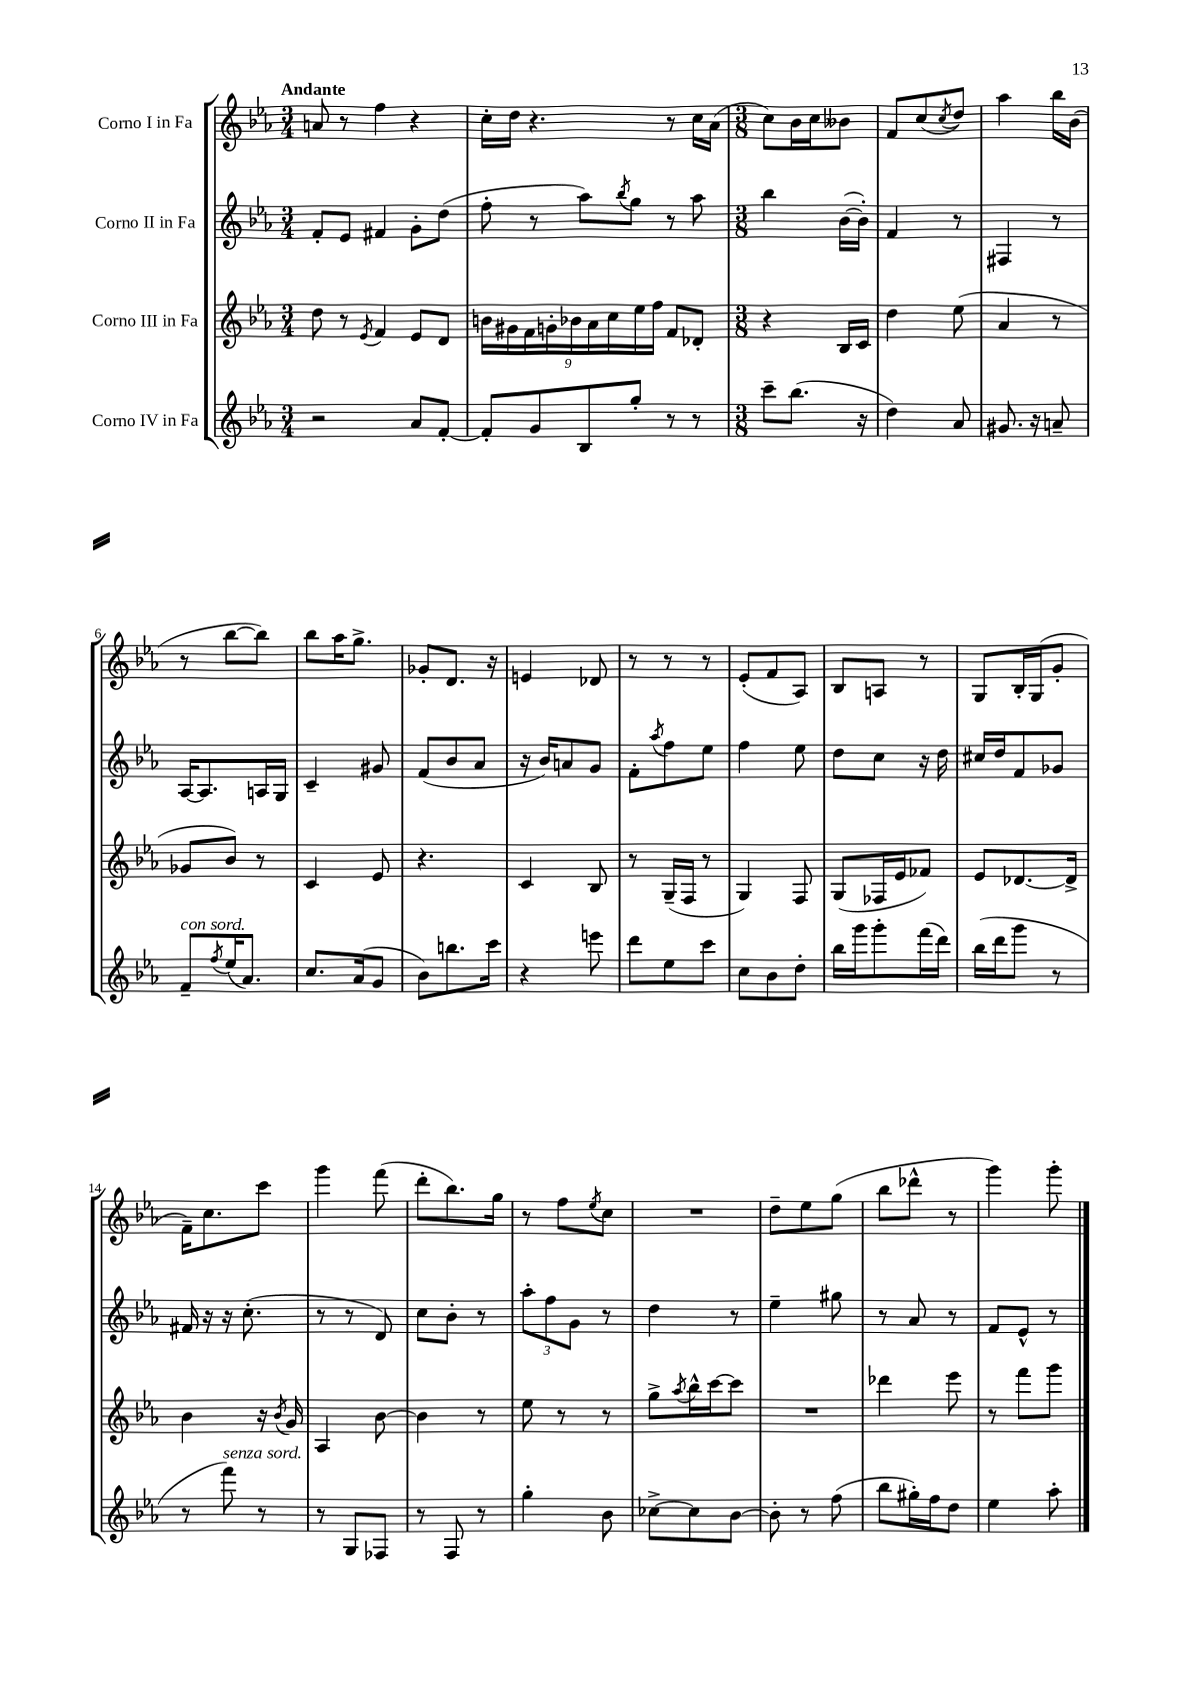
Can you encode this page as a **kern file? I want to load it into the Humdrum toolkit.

**kern	**kern	**kern	**kern
*part4	*part3	*part2	*part1
*staff4	*staff3	*staff2	*staff1
*I"Corno IV in Fa	*I"Corno III in Fa	*I"Corno II in Fa	*I"Corno I in Fa
*clefG2	*clefG2	*clefG2	*clefG2
*k[b-e-a-]	*k[b-e-a-]	*k[b-e-a-]	*k[b-e-a-]
*M3/4	*M3/4	*M3/4	*M3/4
=1	=1	=1	=1
!	!	!	!LO:TX:a:B:t=Andante
2r	8dd\	8f'/L	8an/
.	8r	8e-/J	8r
.	8qe-/	.	.
.	4f/	4f#X/	4ff\
8a-/L	8e-/L	8g'\L	4r
[8f'/J	8d/J	(8dd\J	.
=2	=2	=2	=2
8f'/L]	18bn\LL	8ff'\	16cc'\LL
.	18g#X\	.	.
.	.	.	16dd\JJ
.	18f\	.	.
8g/	.	8r	4.r
.	18gn'\	.	.
.	18b-X\	.	.
8B-/	.	8aa-\L)	.
.	18a-\	.	.
.	18cc\	.	.
.	.	8qbb-/	.
8gg'/J	.	8gg\J	.
.	18ee-\	.	.
.	18ff\JJ	.	.
8r	8f/L	8r	8r
8r	8d-X'/J	8aa-\	16cc\LL
.	.	.	(16a-\JJ
=3	=3	=3	=3
*M3/8	*M3/8	*M3/8	*M3/8
8ccc~\L	4r	4bb-\	8cc\L)
(8.bb-\J	.	.	16b-\L
.	.	.	16cc\J
.	16B-/LL	([16b-\LL	8b--X\J
16r	16c/JJ	16b-'\JJ])	.
=4	=4	=4	=4
4dd\)	4dd\	4f/	8f/L
.	.	.	(8cc/
.	.	.	8qcc/
8a-/	(8ee-\	8r	8dd/J)
=5	=5	=5	=5
8.g#X/	4a-/	4F#X/	4aa-\
16r	.	.	.
8an~/	8r	8r	16bb-\LL
.	.	.	(16b-\JJ
!!LO:LB:g=z
=6	=6	=6	=6
!LO:TX:a:i:t=con sord.	!	!	!
8f~/L	8g-X/L	[16A-/KL	8r
.	.	8.A-/]	.
8qff/	.	.	.
(16ee-/K	8b-/J)	.	[8bb-\L
8.a-/J)	.	.	.
.	8r	16An/L	8bb-\J])
.	.	16G/JJ	.
=7	=7	=7	=7
8.cc/L	4c/	4c~/	8bb-\L
.	.	.	16aa-\K
(16a-/k	.	.	8.gg^\J
8g/J	8e-/	8g#X/	.
=8	=8	=8	=8
8b-\L)	4.r	(8f/L	8g-X'/L
8.bbn\	.	8b-/	8.d/J
.	.	8a-/J	.
16ccc\Jk	.	.	16r
=9	=9	=9	=9
4r	4c/	16r	4en/
.	.	16b-/KL)	.
.	.	8an/	.
8eeen\	8B-/	8g/J	8d-X/
=10	=10	=10	=10
8ddd\L	8r	8f'\L	8r
.	.	8qaa-/	.
8ee-\	(16G~/LL	8ff\	8r
.	16F/JJ	.	.
8ccc\J	8r	8ee-\J	8r
=11	=11	=11	=11
8cc\L	4G/)	4ff\	(8e-'/L
8b-\	.	.	8f/
8dd'\J	8F/	8ee-\	8A-/J)
=12	=12	=12	=12
16bb-\LL	(8G/L	8dd\L	8B-/L
16ggg\J	.	.	.
8ggg'\	16F-X/L	8cc\J	8An/J
.	16e-/J	.	.
(16fff\L	8f-X/J)	16r	8r
16ddd\JJ)	.	16dd\	.
=13	=13	=13	=13
(16bb-\LL	8e-/L	16cc#X/LL	8G/L
16ddd\J	.	16dd/J	.
8ggg\J	[8.d-X/	8f/	16B-'/L
.	.	.	(16G/J
8r	.	8g-X/J	8g'/J
.	16d-^/Jk]	.	.
!!LO:LB:g=z
=14	=14	=14	=14
8r	4b-\	16f#X/	16f~\KL)
.	.	16r	8.cc\
!LO:TX:a:i:t=senza sord.	!	!	!
8fff\)	.	16r	.
.	.	(8.cc'\	.
8r	16r	.	8ccc\J
.	8qb-/	.	.
.	16g/	.	.
=15	=15	=15	=15
8r	4A-/	8r	4ggg\
8G/L	.	8r	.
8F-X/J	[8b-\	8d/)	(8fff\
=16	=16	=16	=16
8r	4b-\]	8cc\L	8ddd'\L
8F/	.	8b-'\J	8.bb-\)
8r	8r	8r	.
.	.	.	16gg\Jk
=17	=17	=17	=17
4gg'\	8ee-\	12aa-'\L	8r
.	.	12ff\	.
.	8r	.	8ff\L
.	.	12g\J	.
.	.	.	8qee-/
8b-\	8r	8r	8cc\J
=18	=18	=18	=18
[8cc-X^\L	8gg^\L	4dd\	4.r
.	8qaa-/	.	.
8cc-\]	16bb-^^\L	.	.
.	[16ccc\J	.	.
[8b-\J	8ccc\J]	8r	.
=19	=19	=19	=19
8b-'\]	4.r	4ee-~\	8dd~\L
8r	.	.	8ee-\
(8ff\	.	8gg#X\	(8gg\J
=20	=20	=20	=20
8bb-\L	4ddd-X\	8r	8bb-\L
16gg#X'\L)	.	8a-/	8ddd-X^^\J
16ff\J	.	.	.
8dd\J	8eee-\	8r	8r
=21	=21	=21	=21
4ee-\	8r	8f/L	4ggg\)
.	8fff\L	8e-^^/J	.
8aa-'\	8ggg\J	8r	8ggg'\
==	==	==	==
*-	*-	*-	*-
